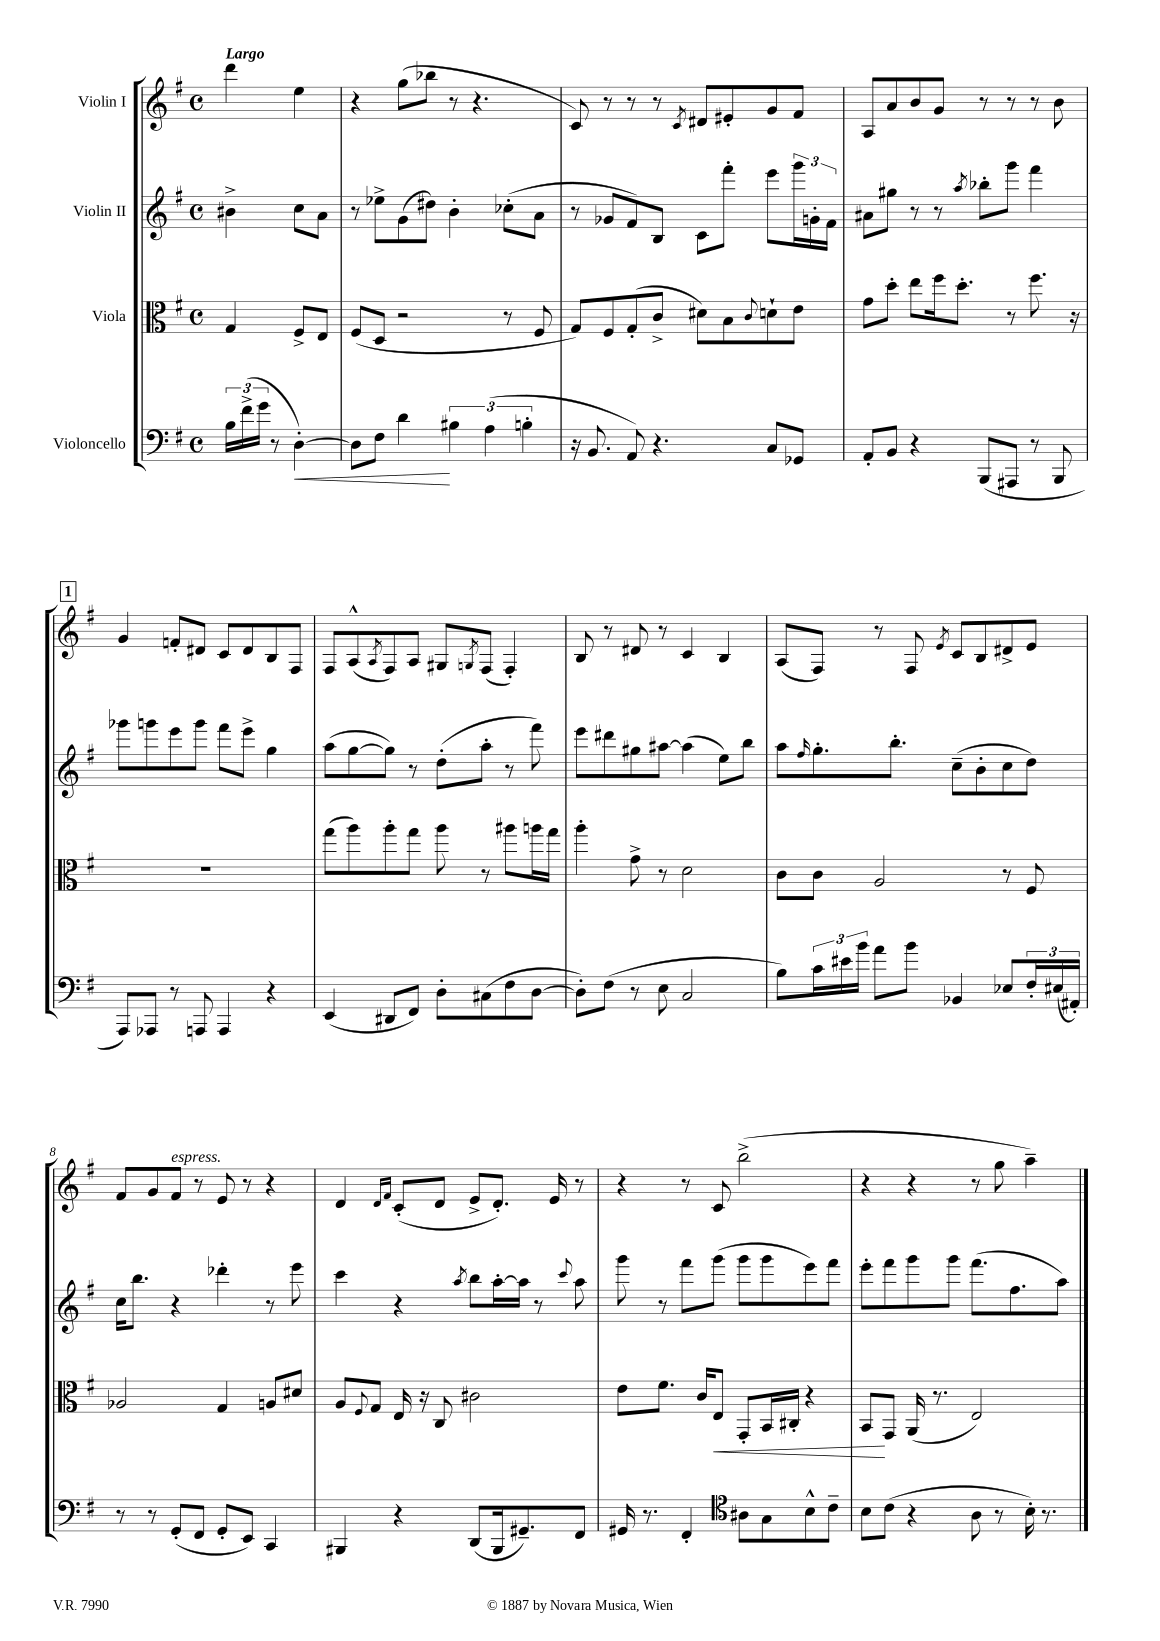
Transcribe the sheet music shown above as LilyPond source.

<<
\new StaffGroup <<
\new Staff = "s0" \with { instrumentName = "Violin I" } {
    \clef treble \key g \major \defaultTimeSignature \time 4/4 \partial 2 \tempo "Largo"
    d'''4 e''4 |
    r4 g''8( bes''8 r8 r4. |
    c'8) r8 r8 r8 \acciaccatura { c'8 } dis'8 eis'8-. g'8 fis'8 |
    a8 a'8 b'8 g'8 r8 r8 r8 b'8 |
    \mark \markup { \box "1" } g'4 f'8-. dis'8 c'8 dis'8 b8 fis8 |
    fis8 a8-^( \acciaccatura { a8 } fis8) a8 gis8 \acciaccatura { g8 } fis8( fis4-.) |
    b8 r8 dis'8 r8 c'4 b4 |
    a8( fis8) r8 fis8 \acciaccatura { e'8 } c'8 b8 dis'8-> e'8 |
    fis'8 g'8 fis'8^\markup { \italic "espress." } r8 e'8 r8 r4 |
    d'4 \grace { d'16 fis'16 } c'8-.( d'8 e'8-> d'8.-.) e'16 r8 |
    r4 r8 c'8 b''2->( |
    r4 r4 r8 g''8 a''4--) \bar "|." |
}
\new Staff = "s1" \with { instrumentName = "Violin II" } {
    \clef treble \key g \major \defaultTimeSignature \time 4/4 \partial 2
    bis'4-> c''8 a'8 |
    r8 ees''8-> g'8( dis''8) b'4-. ces''8-.( a'8 |
    r8 ges'8 fis'8) b8 c'8 fis'''8-. e'''8 \tuplet 3/2 { g'''16 g'16-. fis'16 } |
    ais'8 gis''8 r8 r8 \acciaccatura { a''8 } bes''8-. g'''8 fis'''4 |
    \mark \markup { \box "1" } ges'''8 g'''8 e'''8 g'''8 fis'''8 e'''8-> g''4 |
    a''8( g''8~ g''8) r8 d''8-.( a''8-. r8 fis'''8) |
    e'''8 dis'''8 gis''8 ais''8~ ais''4( e''8) b''8 |
    a''8 \grace { fis''16 } g''8.-. b''8.-. c''8--( b'8-. c''8 d''8) |
    c''16 b''8. r4 des'''4-. r8 e'''8 |
    c'''4 r4 \acciaccatura { a''8 } b''8 a''16~-. a''16 r8 \appoggiatura { c'''8 } a''8 |
    g'''8 r8 fis'''8 g'''8( g'''8 g'''8 e'''8) fis'''8 |
    e'''8-. fis'''8 g'''8 g'''8 fis'''8.( fis''8. a''8) \bar "|." |
}
\new Staff = "s2" \with { instrumentName = "Viola" } {
    \clef alto \key g \major \defaultTimeSignature \time 4/4 \partial 2
    g4 fis8-> e8 |
    fis8( d8 r2 r8 fis8 |
    g8) fis8 g8-.( c'8-> dis'8) b8 \appoggiatura { c'8 } d'8-! e'8 |
    g'8 d''8-. e''8 fis''16 d''8.-. r8 fis''8. r16 |
    \mark \markup { \box "1" } R1 |
    g''8( a''8) a''8-. g''8 a''8 r8 ais''8 a''16 g''16 |
    a''4-. g'8-> r8 d'2 |
    c'8 c'8 a2 r8 fis8 |
    aes2 g4 a8 dis'8 |
    a8 \appoggiatura { fis8 } g8 e16 r16 c8 cis'2 |
    e'8 fis'8. c'16 e8\< g,8-. b,16 cis16-. r4 |
    b,8\! g,8 a,16( r8. e2) \bar "|." |
}
\new Staff = "s3" \with { instrumentName = "Violoncello" } {
    \clef bass \key g \major \defaultTimeSignature \time 4/4 \partial 2
    \tuplet 3/2 { b16 fis'16->( g'16 } r8 d4~-.\<) |
    d8 fis8 d'4\! \tuplet 3/2 { bis4 a4( b4-. } |
    r16 b,8. a,8) r4. c8 ges,8 |
    a,8-. b,8 r4 b,,8( ais,,8 r8 b,,8 |
    \mark \markup { \box "1" } a,,8) aes,,8 r8 a,,8 a,,4 r4 |
    e,4( dis,8 fis,8) d8-. cis8( fis8 d8~ |
    d8-.) fis8( r8 e8 c2 |
    b8) \tuplet 3/2 { c'16 eis'16 b'16 } a'8 b'8 bes,4 ees8 \tuplet 3/2 { fis16-. eis16( ais,16-.) } |
    r8 r8 g,8-.( fis,8 g,8-. e,8) c,4 |
    bis,,4 r4 d,8( bis,,16 gis,8.--) fis,8 |
    gis,16 r8. fis,4-. \clef tenor ais8 g8 b8-^ c'8-- |
    b8 c'8( r4 a8 r8 b16-.) r8. \bar "|." |
}
>>
>>
